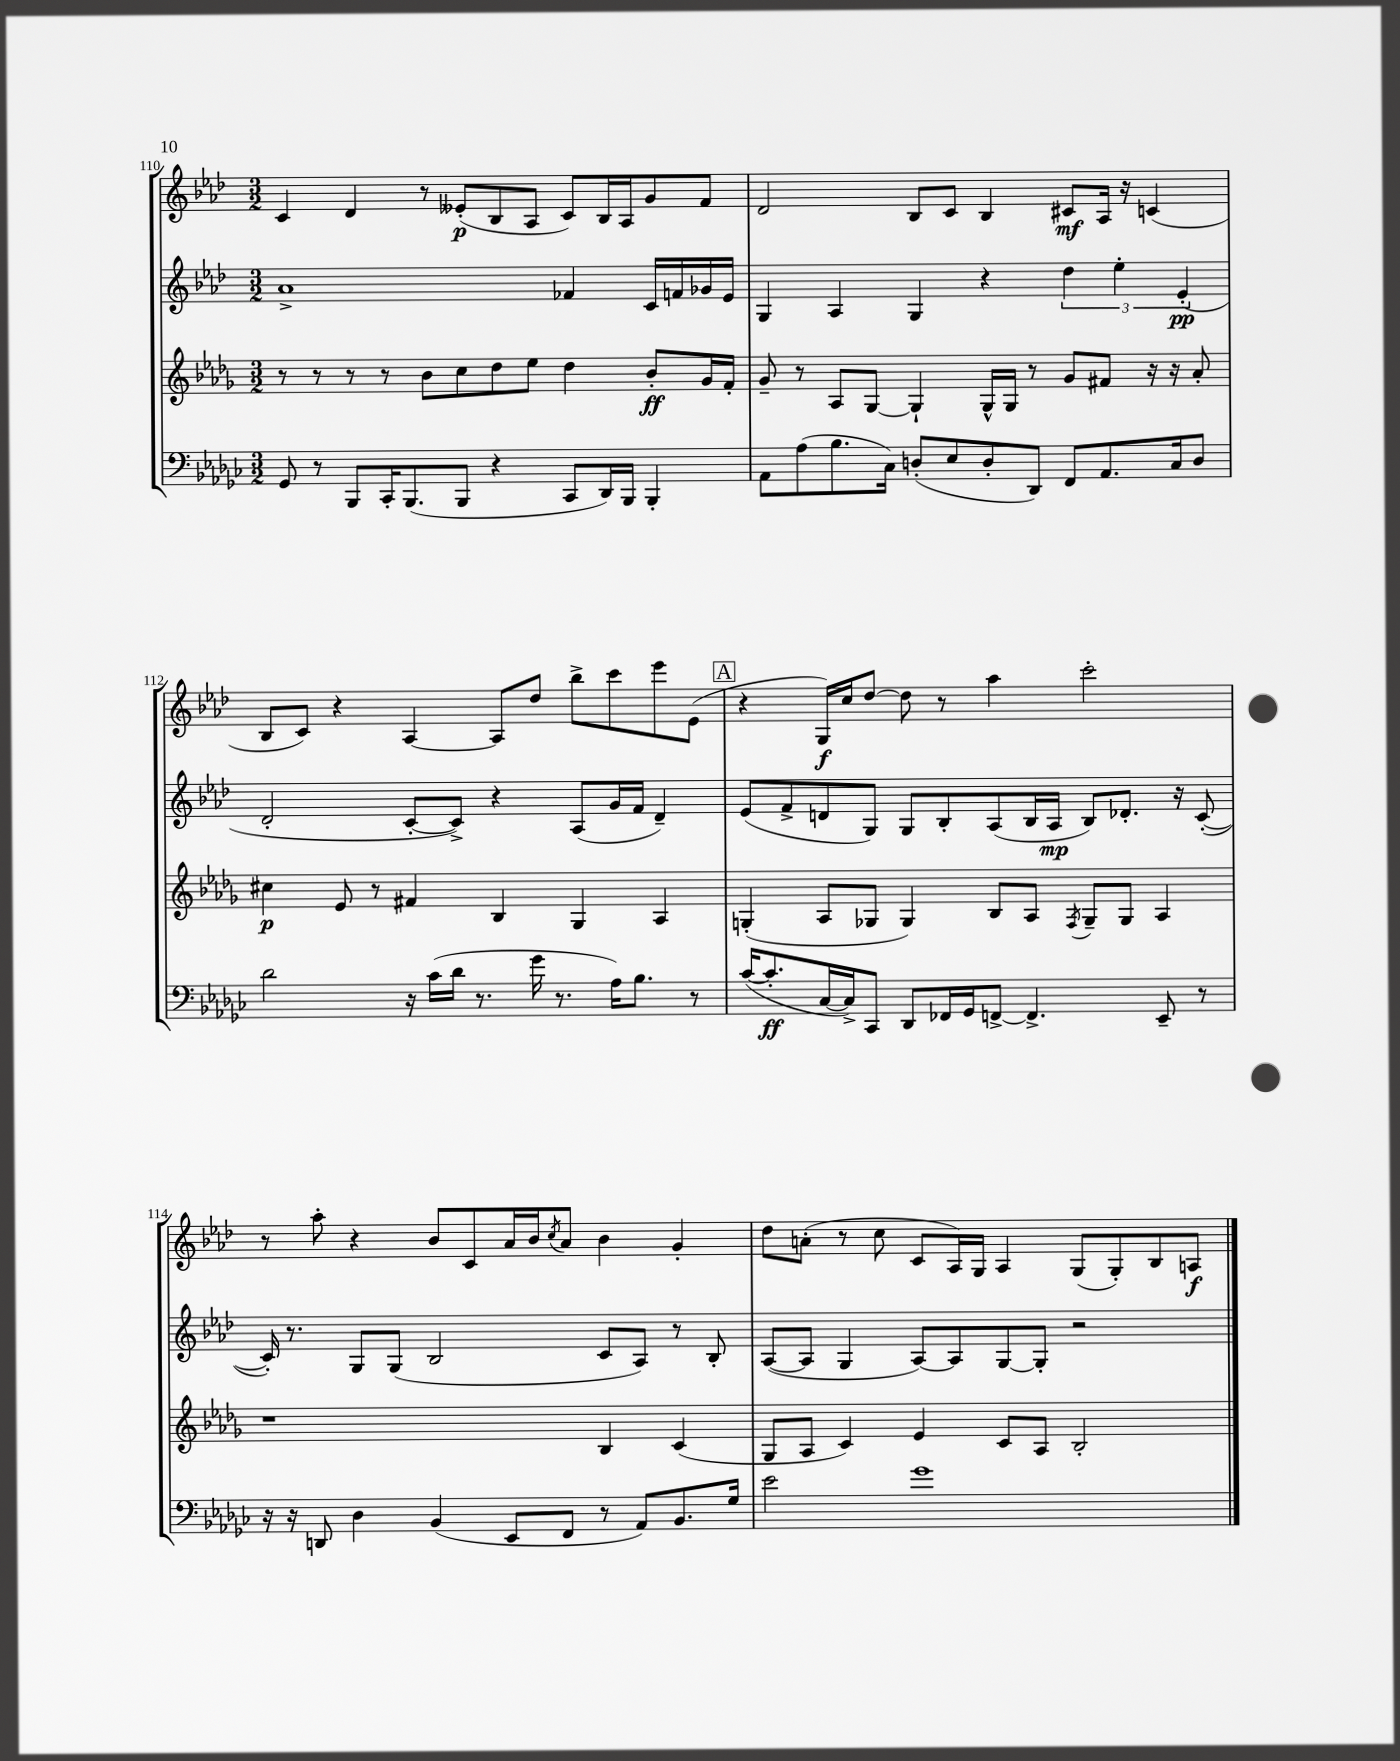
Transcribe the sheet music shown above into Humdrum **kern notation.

**kern	**kern	**kern	**kern
*staff4	*staff3	*staff2	*staff1
*clefF4	*clefG2	*clefG2	*clefG2
*k[b-e-a-d-g-c-]	*k[b-e-a-d-g-]	*k[b-e-a-d-]	*k[b-e-a-d-]
*M3/2	*M3/2	*M3/2	*M3/2
8GG-	8r	1a-^	4c
8r	8r	.	.
8BBB-	8r	.	4d-
16CC-'	8r	.	.
(8.BBB-	.	.	.
.	8b-	.	8r
8BBB-	8cc	.	(8e--'
4r	8dd-	.	8B-
.	8ee-	.	8A-
8CC-	4dd-	4f-	8c)
16DD-)	.	.	16B-
16BBB-	.	.	16A-
4BBB-'	8b-'	16c	8g
.	.	16f	.
.	16g-	16g-	8f
.	16f'	16e-	.
=	=	=	=
8AA-	8g-~	4G	2d-
(8A-	8r	.	.
8.B-	8A-	4A-	.
.	[8G-	.	.
16C-)	.	.	.
(8D'	4G-`]	4G	8B-
8E-	.	.	8c
8D'	16G-^^	4r	4B-
.	16G-	.	.
8DD-)	8r	.	.
8FF	8g-	6dd-	8c#
8.AA-	8f#	.	16A-
.	.	6ee-'	.
.	.	.	16r
.	16r	.	(4c
16C-	16r	.	.
.	.	(6e-'	.
8D	8a-'	.	.
=	=	=	=
2d-	4cc#	2d-'	8B-
.	.	.	8c)
.	8e-	.	4r
.	8r	.	.
16r	4f#	[8c'	[4A-
(16c-	.	.	.
16d-	.	8c^])	.
8.r	.	.	.
.	4B-	4r	8A-]
16g-	.	.	8dd-
8.r	.	.	.
.	4G-	(8A-	8bb-^
16A-)	.	16g	8ccc
8.B-	.	16f	.
.	4A-	4d-~)	8eee-
8r	.	.	(8e-
=	=	=	=
([16c-	(4G'	(8e-	4r
8.c-']	.	.	.
.	.	8f^	.
[16C-	8A-	8d	16G)
16C-^])	.	.	16cc
8CC-	8G-	8G)	[8dd-
8DD-	4G-)	8G	8dd-]
16FF-	.	8B-'	8r
16GG-	.	.	.
[8FF^	8B-	(8A-	4aa-
4.FF^]	8A-	16B-	.
.	.	16A-	.
.	8qF	.	.
.	8G-~	8B-)	2ccc'
.	8G-	8.d-'	.
8EE-~	4A-	.	.
.	.	16r	.
8r	.	([8c'	.
=	=	=	=
16r	1r	16c'])	8r
16r	.	8.r	.
8DD	.	.	8aa-'
4D-	.	8G	4r
.	.	(8G	.
(4BB-	.	2B-	8b-
.	.	.	8c
8EE-	.	.	16a-
.	.	.	16b-
.	.	.	8qcc
8FF	.	.	8a-
8r	4B-	8c	4b-
8AA-)	.	8A-)	.
8.BB-	(4c	8r	4g'
.	.	8B-'	.
16G-	.	.	.
=	=	=	=
2e-	8G-	([8A-	8dd-
.	8A-	8A-]	(8a'
.	4c)	4G	8r
.	.	.	8cc
1g-	4e-	[8A-)	8c
.	.	8A-]	16A-)
.	.	.	16G
.	8c	[8G	4A-
.	8A-	8G']	.
.	2B-'	2r	(8G
.	.	.	8G')
.	.	.	8B-
.	.	.	8A
==	==	==	==
*-	*-	*-	*-
